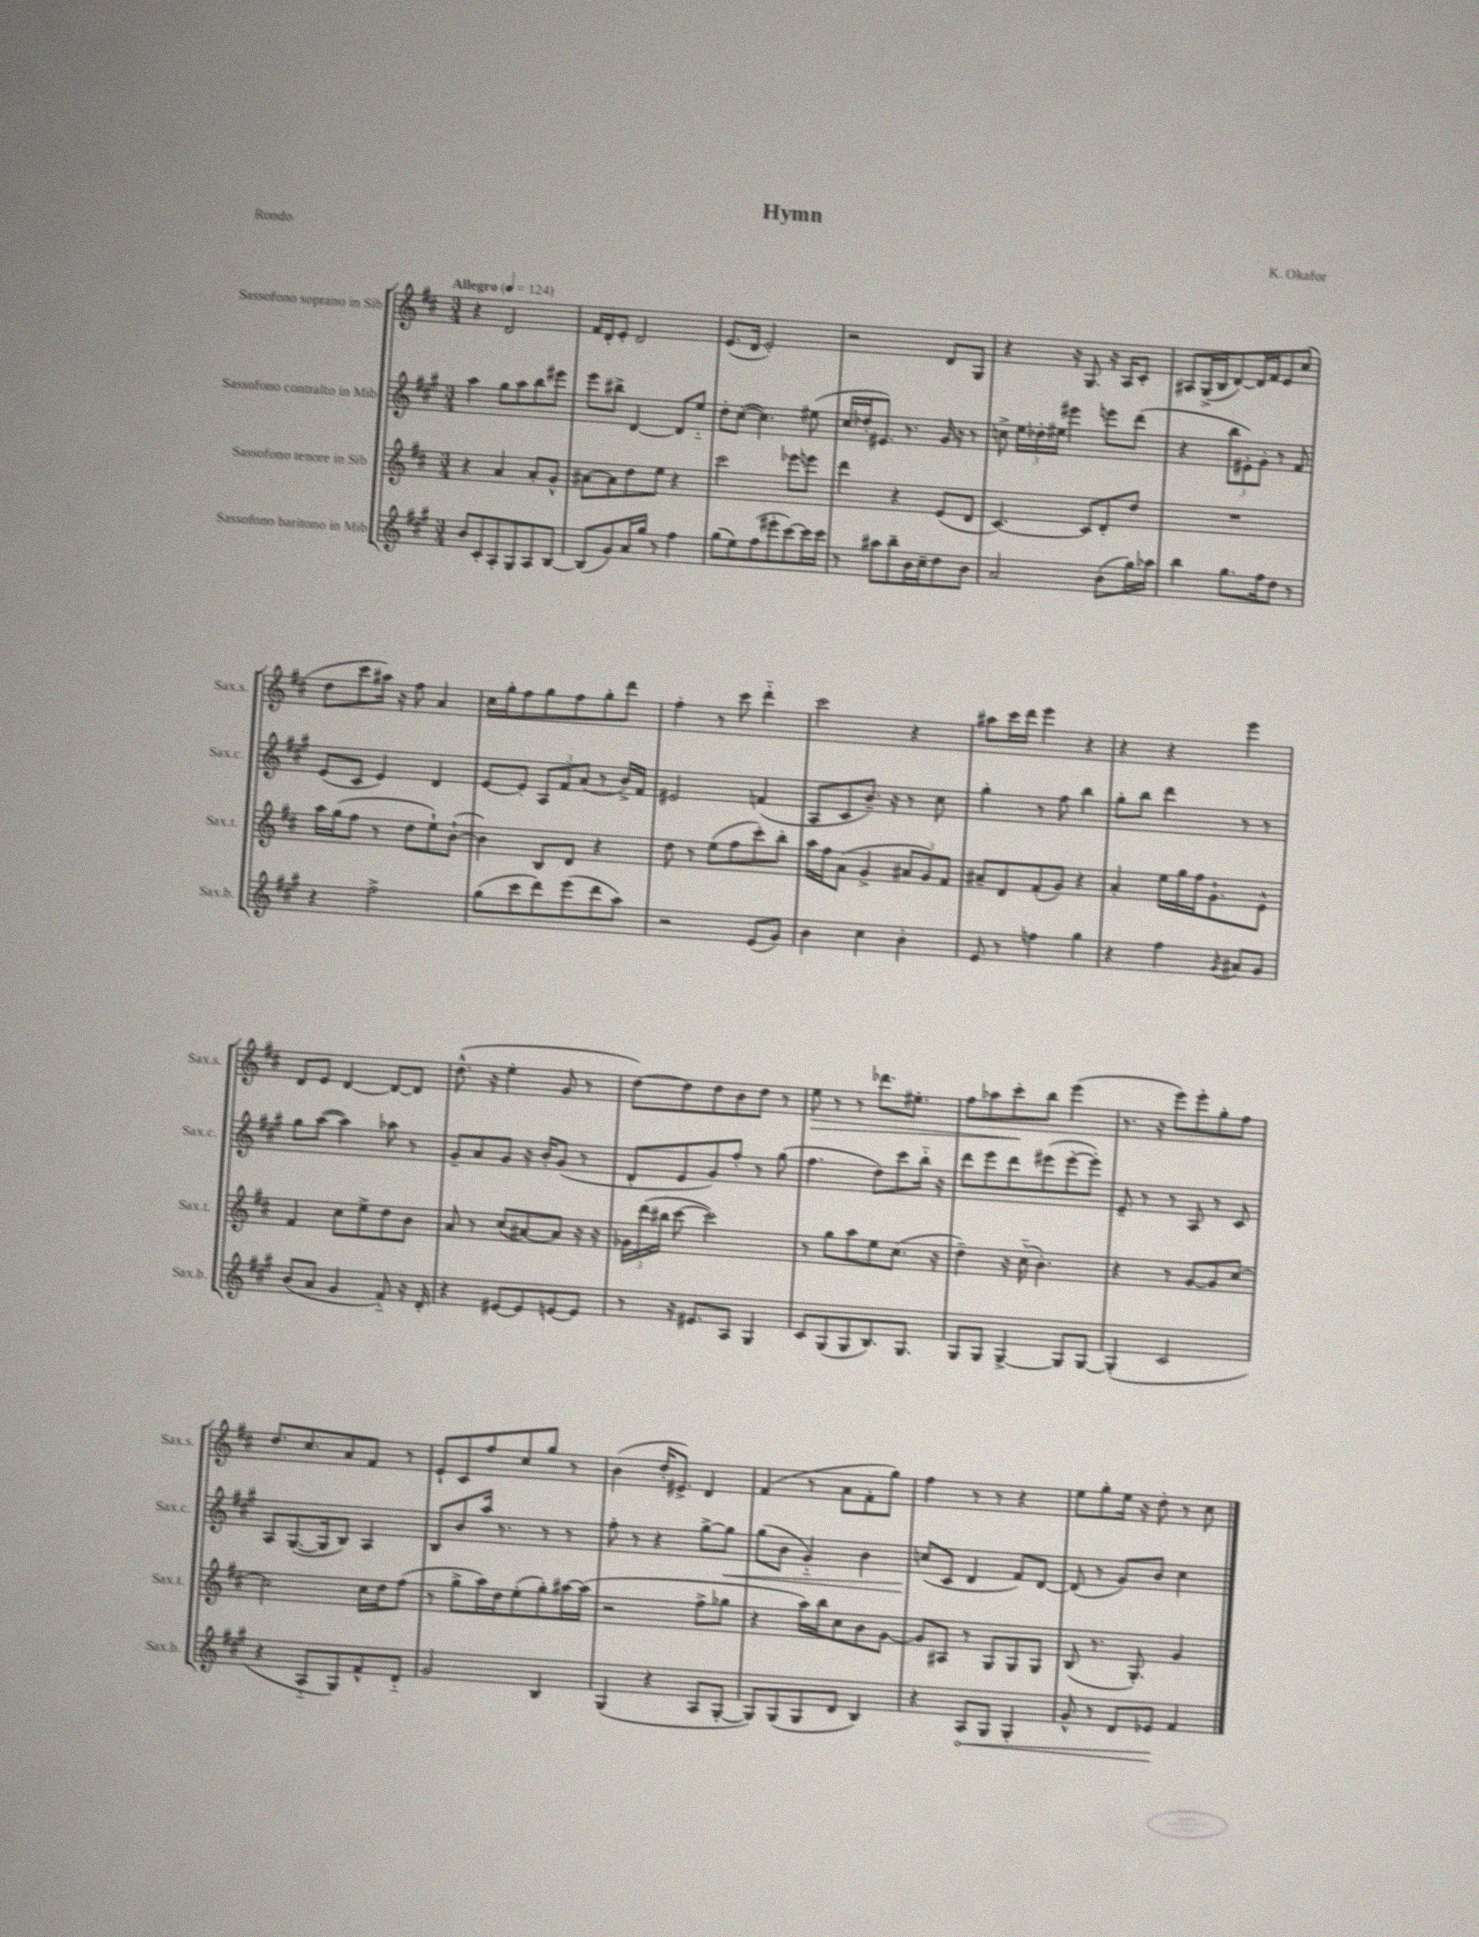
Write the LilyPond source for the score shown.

\header { title = "Hymn" composer = "K. Okafor" piece = "Rondo" }
<<
\new StaffGroup <<
\new Staff = "s0" \with { instrumentName = "Sassofono soprano in Sib" shortInstrumentName = "Sax.s." } {
    \clef treble \key d \major \numericTimeSignature \time 3/4 \tempo "Allegro" 4 = 124
    \autoBeamOff r4 d'2 |
    fis'16[ d'16-. e'8]-. d'2 |
    e'8.[( d'16] e'2-.) |
    r2 d'8[ g8] |
    r4 r16 g8. r16 a16[ cis'8]-. |
    ais8[ g16->( b16 d'8~) d'16 fis'16 e'8 cis''8]( |
    d''8[ cis'''8 ais''16]) r16 fis''8 a'4 |
    cis''16[ g''16-. fis''8 g''8 fis''8 g''8-. d'''8] |
    fis''4-. r8 cis'''8 d'''4-_ |
    cis'''2 r4 |
    ais''8[ cis'''16 d'''16] e'''4 r4 |
    r4 r4 e'''4 |
    d'8[ e'8] d'4~ d'8[~ d'8] |
    d''8.-^( r16 e''4-. g'8 r8 |
    d''8[~) d''8 d''8 b'8 d''8] r8 |
    e''8\> r8 r8 des'''8.[ eis''8.]-. |
    fis''8[ aes''8 cis'''8-.\! b''8] e'''4( |
    r8. r16 e'''8[) e'''8-. g''8-. fis''8] |
    d''8.[ cis''8. a'8 fis'8] r8 |
    e'8[-! cis'8 fis''8 cis''8 g''8] r8 |
    b'4( d''16[-. eis'8.]->) d'4 |
    fis'4( r8 a'8[ fis'8-. g''8]) |
    fis''4 r8 r8 r4 |
    e''8[ g''8-. e''16] r16 d''8-. r8 cis''8 \bar "|." |
}
\new Staff = "s1" \with { instrumentName = "Sassofono contralto in Mib" shortInstrumentName = "Sax.c." } {
    \clef treble \key a \major \numericTimeSignature \time 3/4
    \autoBeamOff a''4 gis''8[ a''8 b''8 eis'''8] |
    e'''8[ bis''8]-> d'4~ d'8[ e''8]-_ |
    d''8[-. cis''8]~( cis''4.) eis''8( |
    cis''16[ des''16-. eis'8.]) r8. gis'16 r16 r8 |
    c''8-> \tuplet 3/2 { e''16[ des''16-. eis''16] } eis'''4 e'''8[ d'''8]( |
    r4 \tuplet 3/2 { b''8[ eis'8-.) gis'8]-. } r8 fis'8 |
    e'8[( cis'8] e'4) d'4 |
    e'8[~ e'8]-. \tuplet 3/2 { a8[ fis'8 a'8]( } r8 b'16[->) fis'16] |
    eis'2 f'4( |
    a8[ cis'8 b'8.]--) r16 r8 cis''8 |
    gis''4-. r8 fis''8 b''4 |
    gis''8[-. b''8] d'''4 r8 r8 |
    gis''8[ a''8]~( a''4) aes''8 r8 |
    gis'8[-- a'8 gis'8] r16 b'16[-. gis'8]( r8 |
    d'8[-. e'8 gis'8) fis''8]-. r8 gis''8( |
    fis''4. d''8[) cis'''8 b''16]-_ r16 |
    d'''8[ e'''8 d'''8 eis'''8( eis'''8~-. eis'''8]-.) |
    e'8-- r8 r8 a8 r8 cis'8 |
    a8[ gis8.~( gis16 b8]) a4 |
    b8[ b'8 a''16] r8. r8 r8 |
    fis''8-. r8 r4 gis''8[~-> gis''8]\< |
    gis''8[( b'8] gis'4-_) b'4 |
    c''8[\!( cis'8] d'4 fis'8[) d'8]~ |
    d'8( r8 gis'8[) b'8] cis''4 \bar "|." |
}
\new Staff = "s2" \with { instrumentName = "Sassofono tenore in Sib" shortInstrumentName = "Sax.t." } {
    \clef treble \key d \major \numericTimeSignature \time 3/4
    \autoBeamOff r4 a'4 a'8[-. g'8]-^ |
    ais'8[~ ais'8 d''8 e''8] r4 |
    cis'''2 ees'''8[ e'''8] |
    d'''4 r4 e'8[( d'8] |
    cis'4.~) cis'8[ d'8-. d''8] |
    R2. |
    a''16[ g''16( fis''8] r8 d''8[ e''8-!) b'8]~-!( |
    b'4) b8[ d'8] r4 |
    d''8 r8 e''8[( fis''8 cis'''8-.) b''8]-. |
    a''16[ fis''16 a'8]( g'4-> \tuplet 3/2 { ais'8[ g'8) fis'8] } |
    ais'8[-- d'8 fis'8-.( g'8]) r4 |
    a'4-. e''16[ g''16 fis''16 g'8.-! e'8]-^ |
    fis'4 cis''8[ e''8-> d''8 b'8] |
    a'8 r8 cis''8[( ais'8~) ais'8] r16 r16 |
    \tuplet 3/2 { ges'16[ d'''16( bis''16] } cis'''8~ cis'''2) |
    r8 g''8[ a''8 e''8 cis''8.]( r16 |
    d''4--) r16 cis''16-_( b'4.-.) |
    r4 r8 g'8[~ g'8 cis''8]~ |
    cis''2 cis''16[ d''16 fis''8]( |
    r8 g''8[-> a''16) d''16 e''8-.( g''8-.) ais''16~ ais''16]( |
    r2 fis''8[-> ges''8] |
    r4 a''16[) b''16 cis''8 b'8 g'8]~ |
    g'8[ ais8] r8 g8[ g8 g8] |
    b8( r8. g8.-.) g'4 \bar "|." |
}
\new Staff = "s3" \with { instrumentName = "Sassofono baritono in Mib" shortInstrumentName = "Sax.b." } {
    \clef treble \key a \major \numericTimeSignature \time 3/4
    \autoBeamOff b'8[ cis'8-. a8-. gis8 a8 b8]~ |
    b8[( gis'8) a'16 gis''16] r8 fis''4 |
    gis''8[( e''8) fis''8( eis'''8-. cis'''8~) cis'''16 cis'''16] |
    r8 ais''8[ b''8-- b'16 cis''16-- d''8 b'8] |
    a'2 b'8[( gis''16) aes''16] |
    b''4 gis''8.[ fis''16 d''8] r8 |
    r4 fis''2-> |
    gis''8[( cis'''8 d'''8) e'''8( d'''8 a''8]) |
    r2 e'8[( gis'8]) |
    b'4 cis''4 b'4-. |
    e'8 r8 f''4 gis''4 |
    r4 fis''4 \acciaccatura { gis'8 } ais'8[ gis'8] |
    b'8[( a'8] gis'4 fis'8-_) r16 d'16-. |
    r4 eis'8[~ eis'8 e'8~ e'8] |
    r8 r16 eis'8.[ a8] gis4 |
    cis'8[ gis8( gis8 b8.) gis8.] |
    gis8[ gis8] gis4~-> gis8[ gis8]~ |
    gis4-.( cis'2 |
    r4 a8[-_ gis8) fis'8-^ d'8]-_ |
    gis'2 b4 |
    gis4( r4 a8[ gis8]~-. |
    gis8[) gis8( gis8 d'8] b4) |
    r4 \once \override Hairpin.circled-tip = ##t a8[\< gis8] gis4-. |
    gis'8-^ r8 d'8[ ees'8]\! fis'4 \bar "|." |
}
>>
>>
\layout { \context { \Score \remove "Bar_number_engraver" } }
